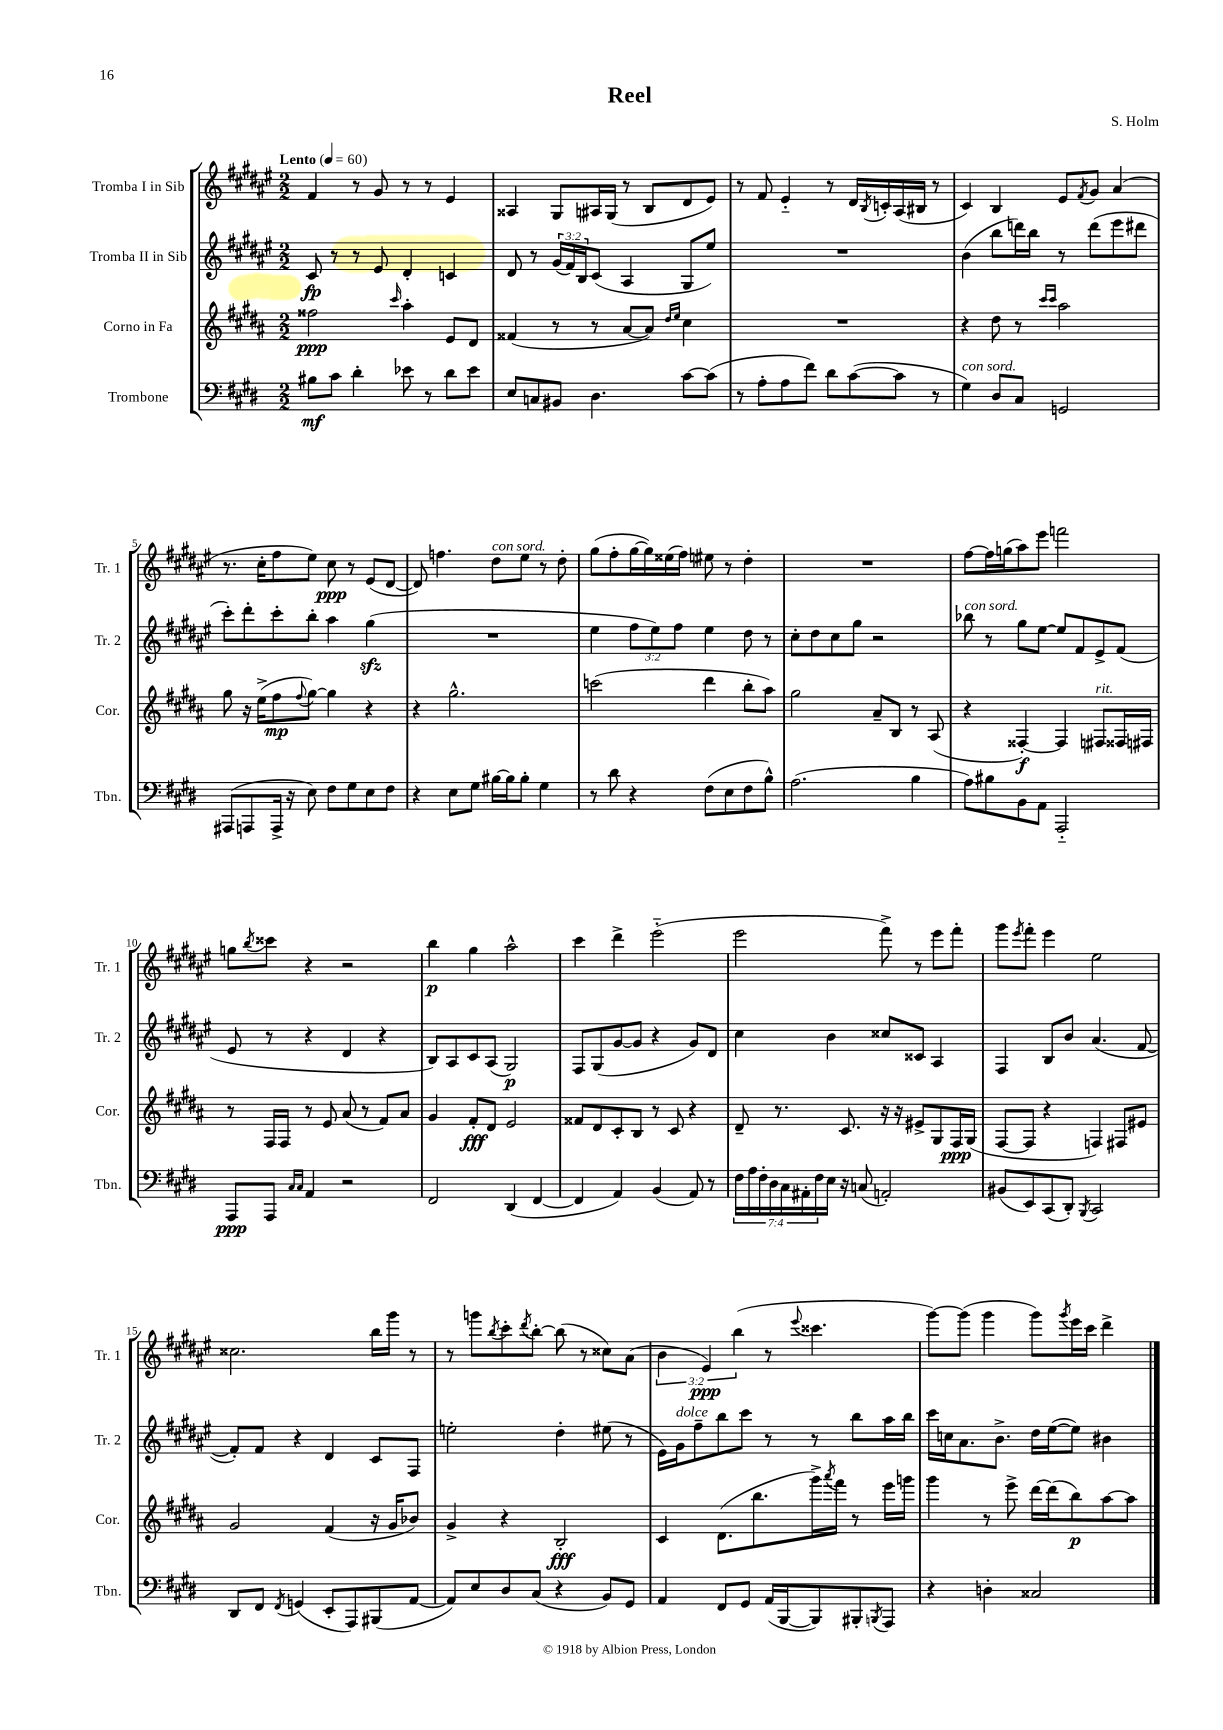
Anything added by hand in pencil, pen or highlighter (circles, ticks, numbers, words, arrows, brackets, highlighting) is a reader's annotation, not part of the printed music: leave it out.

**kern	**kern	**kern	**kern
*staff4	*staff3	*staff2	*staff1
*clefF4	*clefG2	*clefG2	*clefG2
*k[f#c#g#d#]	*k[f#c#g#d#a#]	*k[f#c#g#d#a#e#]	*k[f#c#g#d#a#e#]
*M2/2	*M2/2	*M2/2	*M2/2
*MM60	*MM60	*MM60	*MM60
8B#	2ff##	8c#	4f#
8c#	.	8r	.
4d#'	.	8r	8r
.	.	8e#	8g#
.	16qqccc#	.	.
8e-	4aa#'	4d#'	8r
8r	.	.	8r
8d#	8e	4c	4e#
8e-	8d#	.	.
=	=	=	=
8E	(4f##	8d#	4A##
8C	.	8r	.
8BB#	8r	(24g#	8G#
.	.	24f#)	.
.	.	24B	.
4.D#	8r	(8c#	16A#
.	.	.	(16G#
.	[8a#	4A#	8r
.	8a#])	.	8B
.	16qqdd#	.	.
.	16qqee	.	.
[8c#	4cc#	8G#	8d#
(8c#]	.	8ee#)	8e#)
=	=	=	=
8r	1r	1r	8r
8A'	.	.	8f#
8A	.	.	4e#'~
8f#)	.	.	.
8d#	.	.	8r
([8c#	.	.	16d#
.	.	.	8qB
.	.	.	16c'
8c#]	.	.	(16A#
.	.	.	16B#
8r	.	.	8r
=	=	=	=
4G#)	4r	(4b	4c#)
8D#	8dd#	8bb	4B
8C#	8r	16ddd)	.
.	.	16bb	.
.	16qqccc#	.	.
.	16qqccc#	.	.
2GG	2aa#	8r	8e#
.	.	.	8qf#
.	.	(8ddd	8g#
.	.	8eee#	(4a#
.	.	8ddd#	.
=	=	=	=
(8AAA#	8gg#	8ccc#')	8.r
8AAA	16r	8ddd#'	.
.	(16ee^	.	16cc#'
16AAA^	8ff#	8ccc#'	8ff#
16r	.	.	.
.	8qqff#	.	.
8E)	[8gg#)	8bb'	8ee#)
8F#	4gg#]	4aa#	8cc#
8G#	.	.	8r
8E	4r	(4gg#	(8e#
8F#	.	.	[8d#
=	=	=	=
4r	4r	1r	8d#])
.	.	.	4.ff
8E	2.gg#^^	.	.
8G#	.	.	.
[16B#	.	.	8dd#
16B#]	.	.	.
8B#'	.	.	8ee#
4G#	.	.	8r
.	.	.	8dd#'
=	=	=	=
8r	(2ccc	4ee#	(8gg#
8d#	.	.	8ff#'
4r	.	12ff#	[16gg#
.	.	.	16gg#])
.	.	12ee#)	.
.	.	.	(16ee##
.	.	12ff#	.
.	.	.	16ff#)
(8F#	4ddd#	4ee#	8ee#
8E	.	.	8r
8F#	8bb'	8dd#	4dd#'
8B^^)	8aa#)	8r	.
=	=	=	=
(2.A	2gg#	8cc#'	1r
.	.	8dd#	.
.	.	8cc#	.
.	.	8gg#	.
.	8a#~	2r	.
.	8B	.	.
4B	8r	.	.
.	(8A#	.	.
=	=	=	=
8A)	4r	8bb-	[8ff#
8B#	.	8r	16ff#]
.	.	.	(16gg
8BB	[4F##')	8gg#	8aa#)
8AA	.	[8ee#	8eee#
2AAA'~	4F##]	8ee#]	2fff
.	.	8f#	.
.	8F#	8e#^	.
.	16F##	(8f#	.
.	16F#	.	.
=	=	=	=
8AAA	8r	8e#	8gg
.	.	.	8qbb
8AAA	16F#	8r	8ccc##
.	16F#	.	.
16qqC#	.	.	.
16qqC#	.	.	.
4AA	8r	4r	4r
.	8e	.	.
2r	(8a#	4d#	2r
.	8r	.	.
.	8f#)	4r	.
.	8a#	.	.
=	=	=	=
2FF#	4g#	8B)	4bb
.	.	8A#	.
.	8f#'	8c#	4gg#
.	8d#	(8A#	.
(4DD#	2e	2G#)	2aa#^^
[4FF#	.	.	.
=	=	=	=
4FF#]	8f##	8F#	4ccc#
.	8d#	(8G#	.
4AA)	8c#'	[8g#	4ddd#^
.	8B	8g#]	.
(4BB	8r	4r	(2eee#'~
.	8c#	.	.
8AA)	4r	8g#)	.
8r	.	8d#	.
=	=	=	=
28F#	8d#~	4cc#	2eee#
28A	.	.	.
28F#'	.	.	.
28D#	.	.	.
.	8.r	.	.
28C#	.	.	.
28AA#'	.	.	.
28F#	.	.	.
16E	.	4b	.
16r	8.c#	.	.
(8C	.	.	.
2AA')	16r	8cc##	8fff#^)
.	16r	.	.
.	8e#^	8c##	8r
.	8G#	4A#	8eee#
.	16F#	.	8fff#'
.	(16G#	.	.
=	=	=	=
(8BB#	[8F#	4F#	8ggg#
.	.	.	8qeee#
8EE)	8F#]	.	8fff#'
(8CC#	4r	8B	4eee#
8DD#')	.	8b	.
8qBBB	.	.	.
2CC#	4F)	(4.a#	2ee#
.	8F#	.	.
.	8e#	[8f#	.
=	=	=	=
8DD#	2g#	8f#'])	2.cc##
8FF#	.	8f#	.
8qFF#	.	.	.
(4GG	.	4r	.
8EE'	(4f#	4d#	.
8AAA)	.	.	.
(8BBB#	16r	8c#	16bb
.	16g#	.	16ggg#
[8AA	8b-)	8F#	8r
=	=	=	=
8AA])	4g#^	2ee'	8r
8E	.	.	8ggg
.	.	.	8qbb
8D#	4r	.	8ccc#'
.	.	.	8qddd#
(8C#	.	.	[8bb'
4r	2B'	4dd#'	(8bb]
.	.	.	8r
8BB)	.	(8ee#	8cc##)
8GG#	.	8r	(8a#
=	=	=	=
4AA	4c#	16e#)	6b
.	.	16g#	.
.	.	8ff#~	.
.	.	.	6e#)
8FF#	(8.d#	8bb	.
.	.	.	(6bb
8GG#	.	8ccc#	.
.	8.bb	.	.
(16AA	.	8r	8r
[16BBB	.	.	.
.	.	.	8qqeee#
8BBB])	16ggg#^)	8r	4.ccc##
.	8qaaa#	.	.
.	16fff#	.	.
8BBB#'	8r	8bb	.
8qBBB	.	.	.
8AAA	16eee	16aa#	.
.	16ggg	16bb	.
=	=	=	=
4r	4ggg#	16ccc#	[8ggg#)
.	.	16cc	.
.	.	8.a#	(8ggg#]
4D'	8r	.	4ggg#
.	.	8.b^	.
.	8eee^	.	.
2C##	[16ddd#	16dd#	8ggg#)
.	(16ddd#]	([16ee#	.
.	.	.	8qggg#
.	8bb)	8ee#])	16eee#
.	.	.	16ccc#
.	[8aa#	4b#	4ddd#^
.	8aa#]	.	.
==	==	==	==
*-	*-	*-	*-
